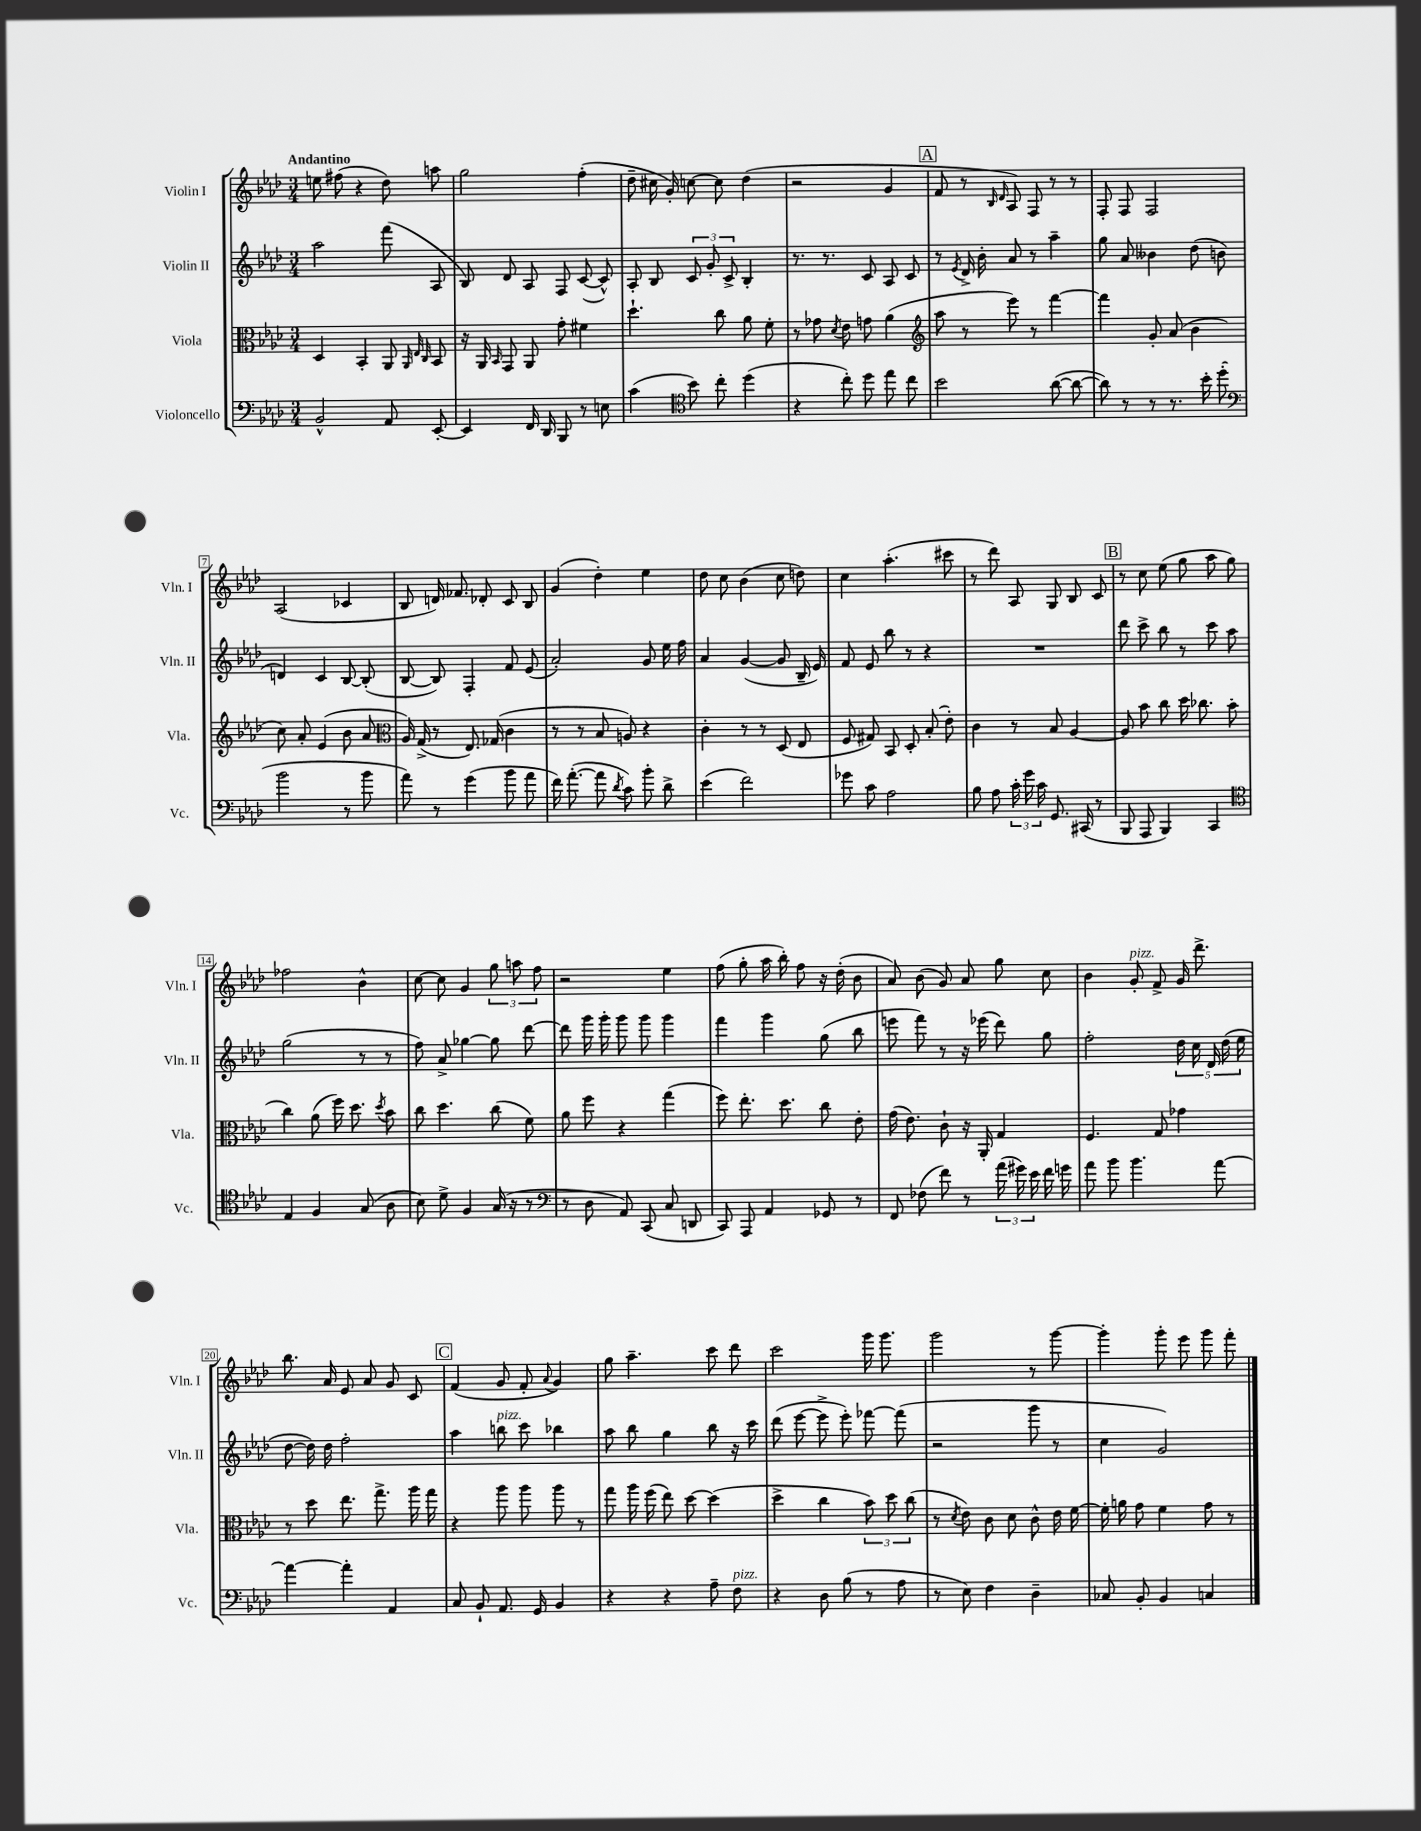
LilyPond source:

<<
\new StaffGroup <<
\new Staff = "s0" \with { instrumentName = "Violin I" shortInstrumentName = "Vln. I" } {
    \clef treble \key aes \major \numericTimeSignature \time 3/4 \tempo "Andantino"
    \autoBeamOff e''8 fis''8( r4 des''8) a''8 |
    g''2 f''4-.( |
    des''8-- cis''16 g'16-.) c''8~ c''8 des''4( |
    r2 g'4 |
    \mark \markup { \box "A" } f'8 r8 \grace { bes16 des'16 } aes8) f8 r8 r8 |
    f8-. f8 f2 |
    aes2( ces'4 |
    bes8 d'16) fes'8. des'8-. c'8 bes8 |
    g'4( des''4-.) ees''4 |
    des''8 c''8 bes'4( c''8 d''8) |
    c''4 aes''4.-.( cis'''8 |
    r8 des'''8) aes8 g8 bes8 c'8 |
    \mark \markup { \box "B" } r8 c''8 ees''8( g''8 aes''8 g''8) |
    fes''2 bes'4-^ |
    c''8~ c''8 g'4 \tuplet 3/2 { g''8 a''8 f''8 } |
    r2 ees''4 |
    f''8( g''8-. aes''16 bes''16-.) f''8 r16 des''16-.( bes'8 |
    aes'8) bes'8( g'8) aes'8 g''8 c''8 |
    bes'4 g'8-.^\markup { \italic "pizz." } f'8-> g'16 des'''8.-> |
    bes''8. aes'16 ees'8 aes'8 g'8 c'8 |
    \mark \markup { \box "C" } f'4( g'8 f'8-. \appoggiatura { aes'8 } g'4) |
    g''8 aes''4.-- c'''8 des'''8 |
    c'''2 g'''16 g'''8. |
    g'''2 r8 g'''8~ |
    g'''4-. g'''8-. ees'''8 g'''8 f'''8-. \bar "|." |
}
\new Staff = "s1" \with { instrumentName = "Violin II" shortInstrumentName = "Vln. II" } {
    \clef treble \key aes \major \numericTimeSignature \time 3/4
    \autoBeamOff aes''2 f'''8( aes8 |
    bes8) des'8 aes8 f8 c'8~( c'8-^) |
    aes8-. bes8 \tuplet 3/2 { c'8 g'8-. c'8-> } bes4-. |
    r8. r8. c'8 aes8 c'8 |
    \mark \markup { \box "A" } r8 \acciaccatura { ees'8 } des'16-> bes'16-. aes'8 r8 aes''4-- |
    g''8 aes'8 beses'4 des''8( b'8 |
    d'4) c'4 bes8~ bes8-.( |
    bes8~ bes8) f4-. f'8 ees'8( |
    aes'2-.) g'8 ees''16 f''16 |
    aes'4 g'4~( g'8 bes16-- ees'16) |
    f'8 ees'8 bes''8 r8 r4 |
    R2. |
    \mark \markup { \box "B" } des'''8 c'''8-> bes''8 r8 c'''8 aes''8 |
    g''2( r8 r8 |
    f''8) aes'8-> ges''4~ ges''8 des'''8~ |
    des'''8 g'''16 g'''16-. g'''8 g'''8 g'''4 |
    f'''4 g'''4 g''8( bes''8 |
    e'''8 f'''8) r8 r16 ees'''16( des'''8) g''8 |
    f''2-. \tuplet 5/4 { des''16 c''16 des'16 des''16( ees''16 } |
    des''8~ des''16) des''16 f''2-. |
    \mark \markup { \box "C" } aes''4 b''8^\markup { \italic "pizz." } c'''8 bes''4 |
    aes''8 bes''8 g''4 bes''8 r16 c'''16 |
    des'''8( ees'''8~ ees'''8-> ees'''8-.) fes'''8~ fes'''8( |
    r2 g'''8 r8 |
    c''4 g'2) \bar "|." |
}
\new Staff = "s2" \with { instrumentName = "Viola" shortInstrumentName = "Vla." } {
    \clef alto \key aes \major \numericTimeSignature \time 3/4
    \autoBeamOff des4 bes,4-. aes,8 \grace { aes,32 ees32 c32 } bes,8 |
    r16 aes,16 \grace { bes,16 } g,8 aes,8 g'8-. fis'4 |
    des''4.-! c''8 aes'8 f'8-. |
    r8 ges'8 \acciaccatura { des'8 } ees'8 g'8 aes'4( |
    \mark \markup { \box "A" } \clef treble aes''8 r8 ees'''8) r8 f'''4~ |
    f'''4 g'8-. aes'8( bes'4 |
    c''8) aes'8-. ees'4( bes'8 aes'8 |
    \clef alto aes16) g16->( r8 ees8.) ges16( c'4 |
    r8 r8 bes8 a8) r4 |
    c'4-. r8 r8 des8( ees8 |
    f8 gis8) bes,8 des8-. bes8-.( ees'8-.) |
    c'4 r8 bes8 aes4~ |
    \mark \markup { \box "B" } aes8 bes'8 c''8 des''16 ces''8. bes'8( |
    c''4) aes'8( f''16) des''8. \acciaccatura { des''8 } bes'8 |
    c''8 des''4. c''8( f'8) |
    aes'8 f''8 r4 g''4( |
    f''8) ees''8.-. des''8. c''8 ees'8-. |
    g'16( ees'8.) c'8-! r16 aes,16-. g4 |
    f4. g8 ges'4 |
    r8 des''8 ees''8. g''8.-> aes''16 g''16 |
    \mark \markup { \box "C" } r4 aes''8 aes''8 aes''8 r8 |
    g''8 aes''16 f''16( ees''8) des''8~ des''4( |
    des''4-> c''4 \tuplet 3/2 { bes'8) des''8 c''8( } |
    r8 \acciaccatura { des'8 } ees'8) c'8 des'8 c'8-^ ees'16 f'16~ |
    f'16-. a'16 g'8 f'4 g'8 r8 \bar "|." |
}
\new Staff = "s3" \with { instrumentName = "Violoncello" shortInstrumentName = "Vc." } {
    \clef bass \key aes \major \numericTimeSignature \time 3/4
    \autoBeamOff bes,2-^ aes,8 ees,8~-. |
    ees,4 f,16 des,16 bes,,8 r8 e8 |
    c'4( \clef tenor bes'8) c''8-. des''4( |
    r4 c''8-.) des''8 ees''8 c''8 |
    \mark \markup { \box "A" } bes'2 aes'8~( aes'8~ |
    aes'8) r8 r8 r8. bes'16-. des''8-.( |
    \clef bass bes'2 r8 bes'8 |
    aes'8) r8 g'4( bes'8 aes'8 |
    f'16) aes'8.~-.( aes'8 \acciaccatura { des'8 } c'8) bes'8-. des'8-> |
    ees'4( f'2) |
    ges'8 c'8 aes2 |
    bes8 aes8 \tuplet 3/2 { c'16-. g'16 c'16 } g,8. cis,16( r8 |
    \mark \markup { \box "B" } bes,,8 aes,,8 bes,,4) c,4 |
    \clef tenor ees4 f4 g8( aes8 |
    bes8) des'8-> f4 g16( r16 r8 |
    \clef bass r8 des8 aes,8) c,8( c8 d,8 |
    c,8) aes,,8 aes,4 ges,8 r8 |
    f,8 fes8( f'8) r8 \tuplet 3/2 { aes'16( gis'16) ees'16 } f'16 g'16 |
    aes'8 bes'8 bes'4. aes'8~ |
    aes'4~ aes'4-. aes,4 |
    \mark \markup { \box "C" } c8 bes,8-! aes,8. g,16 bes,4 |
    r4 r4 aes8-- f8^\markup { \italic "pizz." } |
    r4 des8 bes8( r8 aes8 |
    r8 ees8) f4 des4-- |
    ces8 bes,8-. bes,4 c4 \bar "|." |
}
>>
>>
\layout { \context { \Score \override BarNumber.stencil = #(make-stencil-boxer 0.1 0.3 ly:text-interface::print) } }
